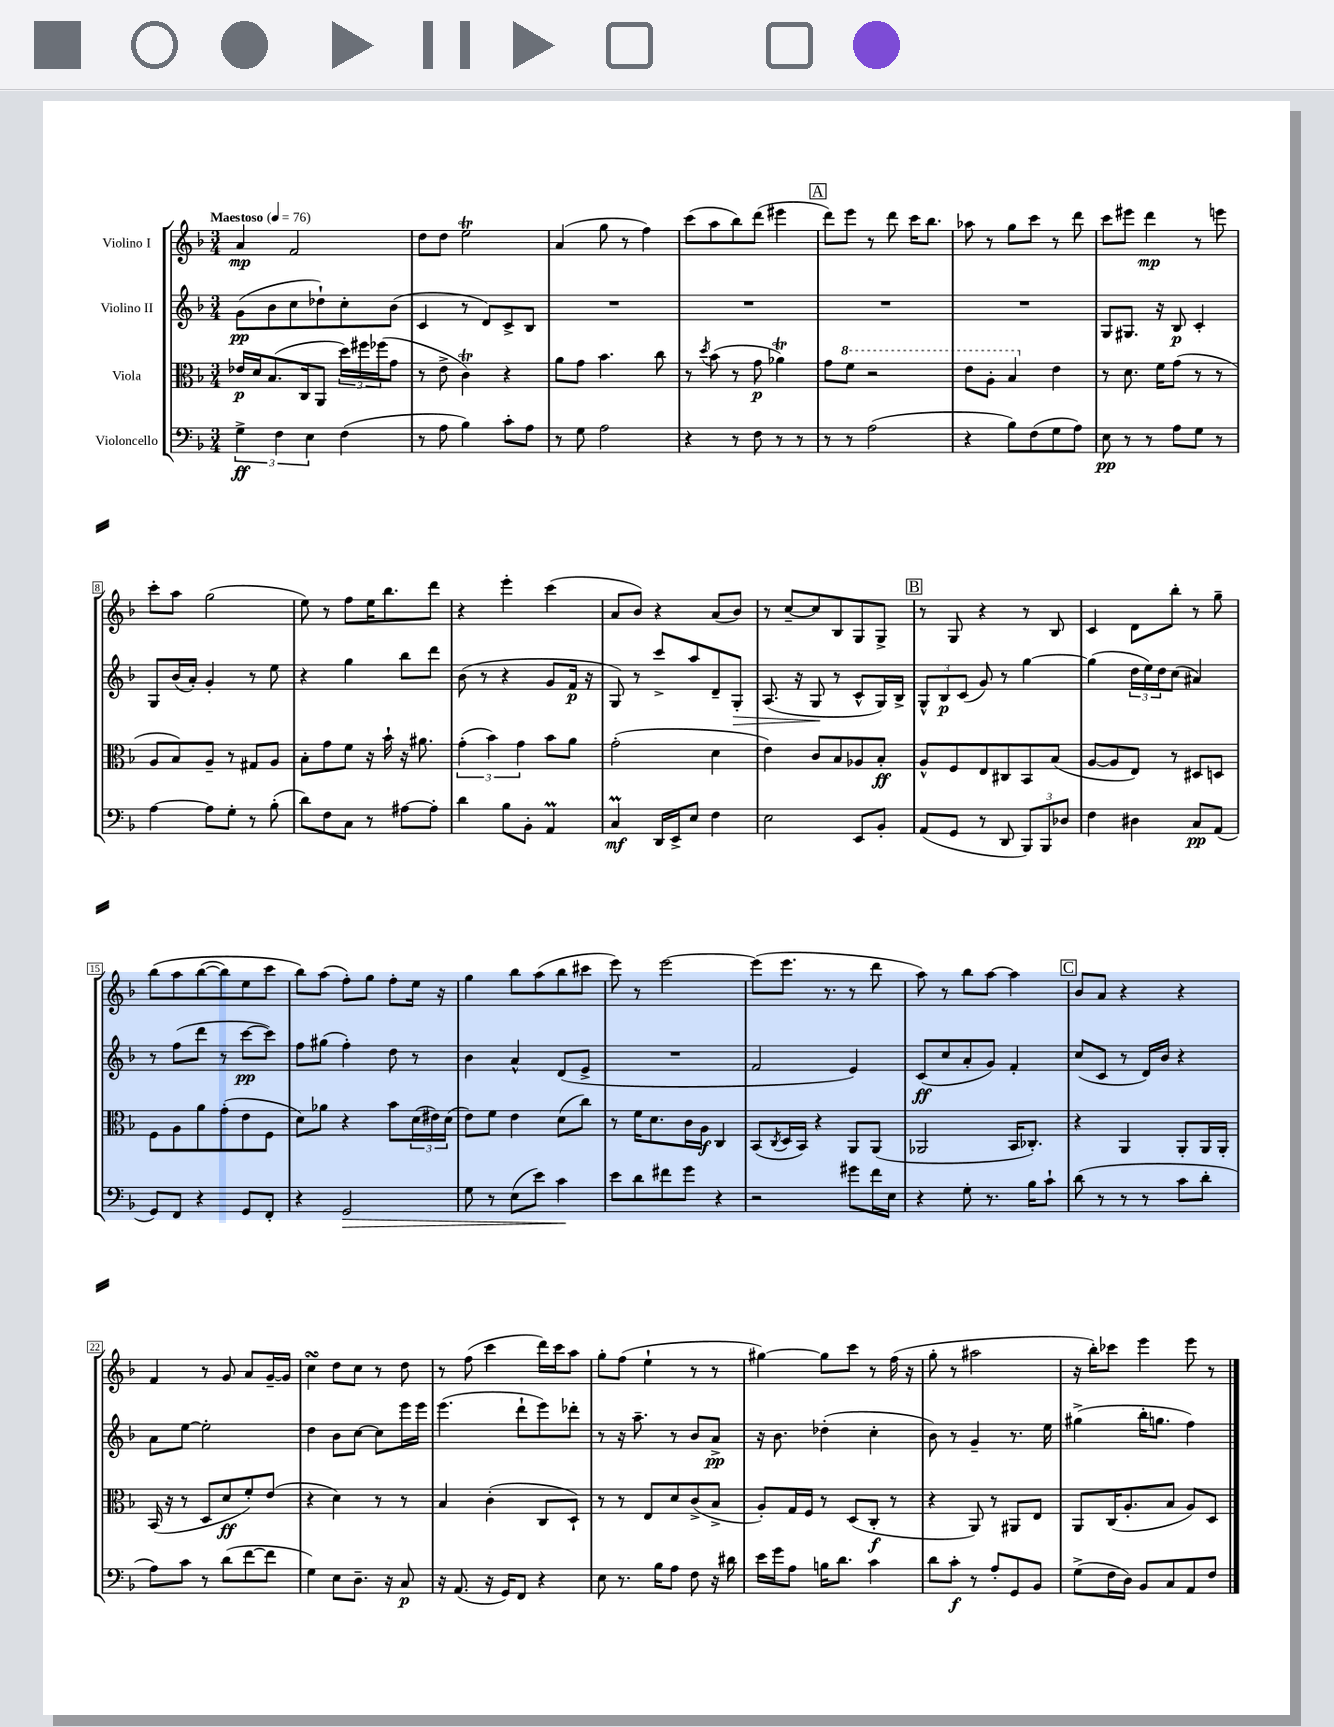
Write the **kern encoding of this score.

**kern	**kern	**kern	**kern
*staff4	*staff3	*staff2	*staff1
*clefF4	*clefC3	*clefG2	*clefG2
*k[b-]	*k[b-]	*k[b-]	*k[b-]
*M3/4	*M3/4	*M3/4	*M3/4
*MM76	*MM76	*MM76	*MM76
6G^	16e-	(8g	4a
.	16d	.	.
.	(8.B-	8b-	.
6F	.	.	.
.	.	8cc	2f
.	16C	.	.
6E	.	.	.
.	8AA	8dd-`)	.
(4F	24dd)	8cc'	.
.	24ff#	.	.
.	(24ff-	.	.
.	8g	(8b-	.
=	=	=	=
8r	8r	4c	8dd
8A	8e^	.	8dd
4B-)	4c)	8r	2ee
.	.	8d)	.
8c'	4r	8c^	.
8A	.	8B-	.
=	=	=	=
8r	8a	2.r	(4a
8G	8g	.	.
2A	4.b-	.	8gg
.	.	.	8r
.	.	.	4ff)
.	8cc	.	.
=	=	=	=
4r	8r	2.r	(8ccc
.	8qdd	.	.
.	(8b-	.	8aa
8r	8r	.	8bb-)
8F	8g	.	(8ddd
8r	4a-)	.	4eee#
8r	.	.	.
=	=	=	=
8r	8g	2.r	8ddd)
8r	8ff	.	8eee
(2A	2r	.	8r
.	.	.	8ddd
.	.	.	16ccc
.	.	.	8.bb-
=	=	=	=
4r	8ee	2.r	8aa-
.	8a'	.	8r
8B-)	4b-	.	8gg
(8F	.	.	8ccc
8G	4e	.	8r
8A)	.	.	8ddd
=	=	=	=
8E	8r	8G	8ccc
8r	8.d	8.G#	8eee#
8r	.	.	4ddd
.	16f	16r	.
8A	(8g	8B-	.
8G	8r	4c'	8r
8r	8r	.	8eee
=	=	=	=
[4A	8A	8G	8ccc'
.	8B-)	(16b-	8aa
.	.	16a')	.
8A]	8A~	4g'	(2gg
8G'	8r	.	.
8r	8G#	8r	.
(8B-'	8A	8ee	.
=	=	=	=
8d)	8B-'	4r	8ee)
8F	8g	.	8r
8C	8f	4gg	8ff
8r	16r	.	16ee
.	16b-`	.	8.bb-
[8A#	16r	8bb-	.
.	8.a#	.	.
8A#']	.	8ddd	8ddd
=	=	=	=
4d	(6g'	(8b-	4r
.	.	8r	.
.	6b-)	.	.
8B-	.	4r	4eee'
.	6g	.	.
8BB-'	.	.	.
4AA	8b-	8g	(4ccc
.	8a	16f	.
.	.	16r	.
=	=	=	=
4C	(2g'	8G)	8a
.	.	8r	8b-)
16DD	.	8ccc^	4r
16EE^	.	.	.
8E	.	8aa	.
4F	4d	8d~	(8a
.	.	8G'	8b-)
=	=	=	=
2E	4e)	(8.A	8r
.	.	.	[8cc~
.	.	16r	.
.	8c	8G	8cc]
.	8B-	8r	8B-
8EE	8A-	8c^^	8G
8BB-'	8B-'	16G)	8G^
.	.	16B-^	.
=	=	=	=
(8AA	8A^^	12G^^	8r
.	.	12B-	.
8GG	8F	.	8G
.	.	(12c	.
8r	8E	8g)	4r
8DD	8C#	8r	.
12BBB-)	8BB-	[4gg	8r
12BBB-	.	.	.
.	(8B-	.	8B-
12D-	.	.	.
=	=	=	=
4F	[8A	(4gg]	4c
.	8A]	.	.
4D#	8E)	24dd	8d
.	.	24ee)	.
.	.	24dd	.
.	8r	(8cc	8bb-'
8C	8D#	4a#)	8r
(8AA	8D	.	8gg~
=	=	=	=
8GG)	8F	8r	&(8bb-
8FF	8A	(8ff	8aa
4r	8a	8ddd	([8bb-
.	(8g'	8r	8bb-])
8GG	8e	[8ccc	8ee
8FF'	8F	8ccc])	8ccc
=	=	=	=
4r	8d)	8ff	8bb-&)
.	8a-	(8gg#	(8aa
2GG	4r	4ff')	8ff')
.	.	.	8gg
.	8b-	8dd	8ff'
.	(24d	8r	16ee
.	24e#)	.	.
.	.	.	16r
.	(24d	.	.
=	=	=	=
8G	8e)	4b-	4gg
8r	8f	.	.
(8E	4e	4a^^	8bb-
8e)	.	.	(8aa
4c	(8d	(8d	8bb-
.	8cc)	8e^	8ccc#
=	=	=	=
8e	8r	2.r	8eee)
8d	16f	.	8r
.	8.d	.	.
8f#	.	.	[2eee
8g	16c	.	.
.	16A	.	.
4r	4C	.	.
=	=	=	=
2r	(8BB-	2f	(8eee]
.	8qC	.	.
.	16D	.	8.eee
.	16BB-)	.	.
.	4r	.	.
.	.	.	8.r
8g#	8AA	4e)	8r
16f	(8AA	.	8ddd
16E	.	.	.
=	=	=	=
4r	2AA-	(8c	8aa)
.	.	8cc	8r
8G'	.	8a'	8bb-
8.r	.	8g)	[8aa
.	16BB-	4f'	4aa]
16B-	8.C-')	.	.
8c`	.	.	.
=	=	=	=
(8d	4r	(8cc	8b-
8r	.	8c	8a
8r	4AA	8r	4r
8r	.	16d)	.
.	.	16b-	.
8c	8AA'	4r	4r
8d'	16AA	.	.
.	16AA'	.	.
=	=	=	=
8A)	(16BB-	8a	4f
.	16r	.	.
8c	8r	[8ee	.
8r	8D	2ee']	8r
(8d	8d	.	8g
[8f	8f')	.	8a
8f]	(8e	.	[16g~
.	.	.	16g]
=	=	=	=
4G)	4r	4dd	4cc
8E	4d)	8b-	8dd
8.D~	.	[8cc	8cc
.	8r	8cc]	8r
16r	.	.	.
8C	8r	16eee	8dd
.	.	16eee	.
=	=	=	=
16r	4B-	(4.eee	8r
(8.AA	.	.	.
.	.	.	(8ff
16r	(4c'	.	4ccc
16GG)	.	.	.
8FF	.	8ddd`	.
4r	8C	8eee)	16ddd)
.	.	.	16ccc
.	8D`)	8ddd-'	8aa
=	=	=	=
8E	8r	8r	8gg'
8.r	8r	16r	(8ff
.	.	8.aa~	.
.	8E	.	4ee`
16B-	.	.	.
8A	8d	8r	.
8F	(8c^	8b-	8r
16r	8B-^	8a^	8r
16d#	.	.	.
=	=	=	=
16e	8A')	16r	[4gg#)
16g	.	8.b-	.
8A	16G	.	.
.	16F	.	.
16B	8r	(4dd-'	8gg#]
8.d	.	.	.
.	(8D	.	8ccc
4c	8C'	4cc'	8r
.	8r	.	(16ff
.	.	.	16r
=	=	=	=
8d	4r	8b-)	8gg'
8c'	.	8r	8r
8r	8AA)	4g~	2aa#
8A'	8r	.	.
8GG	8AA#	8.r	.
8BB-	8E	.	.
.	.	16ee	.
=	=	=	=
(8G^	8AA	(4gg#^	16r
.	.	.	16bb-')
16F	(16C	.	8ccc-
16D)	8.A'	.	.
8BB-	.	16bb-'	4eee
.	.	8.gg	.
8C	8B-	.	.
8AA	8A)	4ff)	8eee
8F	8D	.	8r
==	==	==	==
*-	*-	*-	*-
